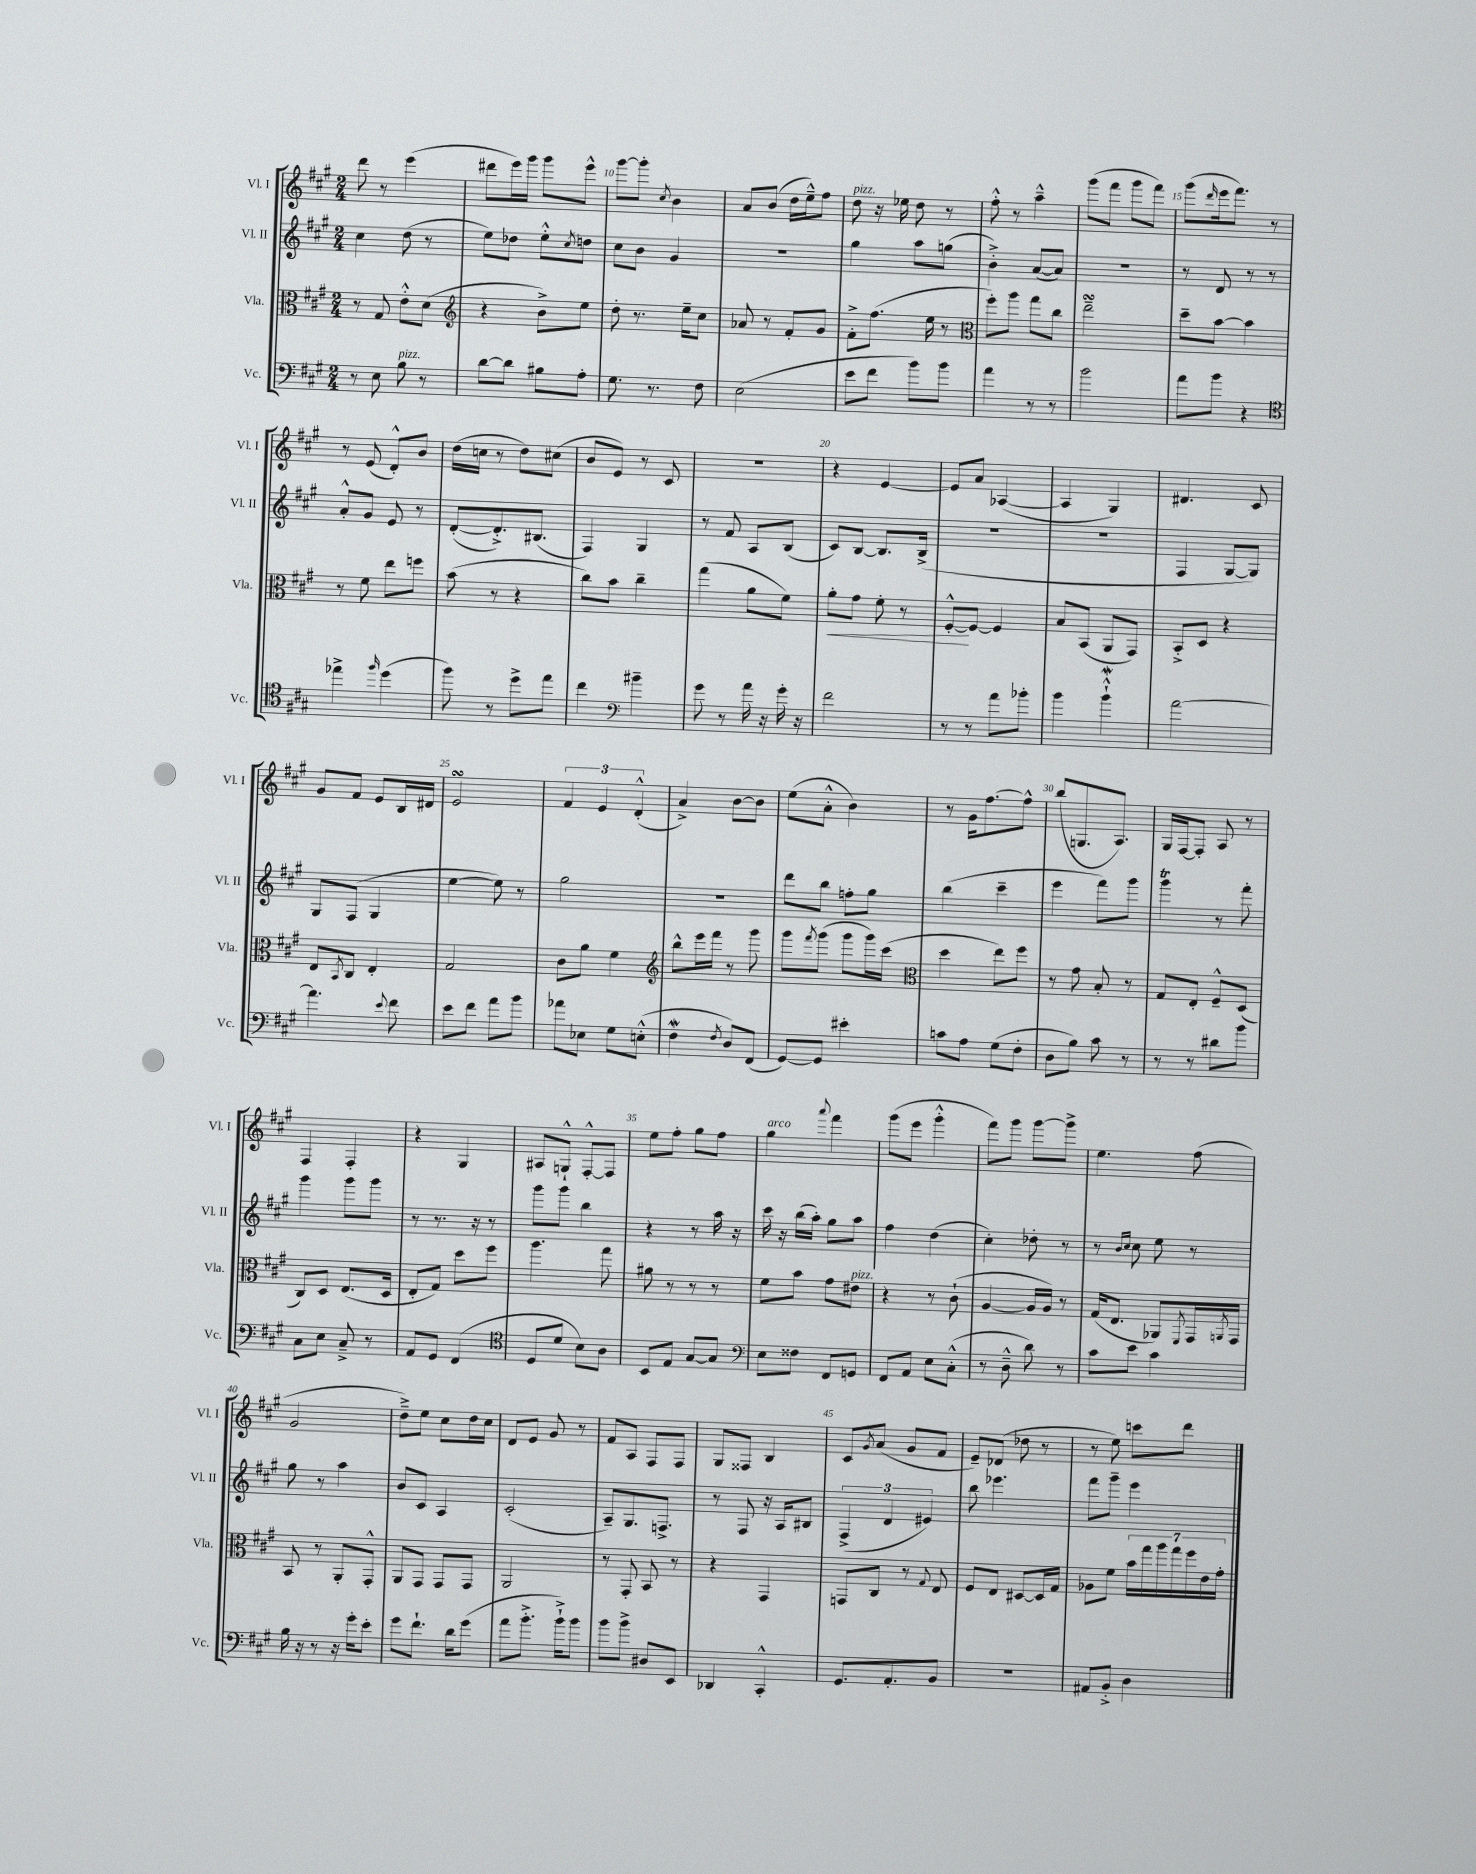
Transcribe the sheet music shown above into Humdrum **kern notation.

**kern	**kern	**kern	**kern
*staff4	*staff3	*staff2	*staff1
*clefF4	*clefC3	*clefG2	*clefG2
*k[f#c#g#]	*k[f#c#g#]	*k[f#c#g#]	*k[f#c#g#]
*M2/4	*M2/4	*M2/4	*M2/4
8r	8r	4cc#	8ddd
8E	8G#	.	8r
8B	8e'^^	(8dd	(4eee
8r	(8d	8r	.
=	=	=	=
*	*clefG2	*	*
[8d	4r	8ee)	8ddd#
8d]	.	8dd-	16eee)
.	.	.	16ggg#
8B#	8b^)	8ee'^^	8ggg#
.	.	8qcc#	.
8A'	8ee	8dd	8eee^^
=	=	=	=
8.G#	8dd'	8cc#	[8ggg#
.	8.r	8b	8ggg#']
8.r	.	.	.
.	.	.	8qcc#
.	.	4g#	4b
.	16ee~	.	.
8F#	8cc#	.	.
=	=	=	=
(2E	8a-	2r	8a
.	8r	.	(8b
.	8f#'	.	16dd
.	.	.	16ee~^^)
.	8g#	.	8ff#
=	=	=	=
8e	8f#'^	4gg#	8dd
8f#	(8.ff#	.	16r
.	.	.	16ee-
8b)	.	8aa	8dd
.	16ee	.	.
8b	8r	(8gg	8r
=	=	=	=
*	*clefC3	*	*
4a	8ff#')	4b'^)	8ff#'^^
.	8aa	.	8r
8r	8gg#	([8a	4aa~^^
8r	8cc#	8a])	.
=	=	=	=
2b	2ee~	2r	(8ggg#
.	.	.	8fff#
.	.	.	8ggg#
.	.	.	8fff#)
=	=	=	=
8a	8dd~	8r	(8ggg#
.	.	.	16qqddd
8b	[8b	8d	16eee
.	.	.	8.fff#)
4r	4b]	8r	.
.	.	8r	8r
=	=	=	=
*clefC4	*	*	*
4ee-^	8r	8a'^^	8r
.	8f#	8g#	(8e
16qqff#	.	.	.
(4dd	8ee	8e	8d'^^)
.	8ff	8r	8b
=	=	=	=
8ff#)	(8b	([8d'	(16dd
.	.	.	16cc
8r	8r	8.d'^])	8r
8dd^	4r	.	8dd)
.	.	(8.B#	.
8ee	.	.	(8cc#
=	=	=	=
4cc#	8cc#)	4F#)	8b
.	8b	.	8e)
*clefF4	*	*	*
4b#~	4cc#~	4G#	8r
.	.	.	8c#
=	=	=	=
8g#	(4gg#	8r	2r
8r	.	8f#	.
16a	8a	8A	.
16r	.	.	.
16g#'	8f#)	(8B	.
16r	.	.	.
=	=	=	=
2f#	8a'	8c#)	4r
.	8g#	[8B	.
.	8f#'	8.B]	[4e
.	8r	.	.
.	.	(16B^	.
=	=	=	=
8r	[8F#'^^	2r	8e]
8r	8F#_	.	8a
8a	4F#]	.	([4A-
8b-'	.	.	.
=	=	=	=
4b	8B	2r	4A-]
.	(8BB	.	.
4b`^^	8AA	.	4G#)
.	8GG#)	.	.
=	=	=	=
[2a	8BB'^	4F#	4.d#
.	8D	.	.
.	4r	[8G#	.
.	.	8G#])	8c#
=	=	=	=
4.a]	8E	8G#	8g#
.	8qBB	.	.
.	8C#	(8F#	8f#
.	4E'	4G#	8e
8qqe	.	.	.
8f#	.	.	16B
.	.	.	16d#
=	=	=	=
8e	2G#	[4ee	2e
8f#	.	.	.
8a	.	8ee])	.
8b	.	8r	.
=	=	=	=
8a-	8c#	2gg#	6f#
8E-	8a	.	.
.	.	.	6e
8G#	4f#	.	.
.	.	.	(6d'^^
(8E'^^	.	.	.
=	=	=	=
*	*clefG2	*	*
4F#	8bb^^	2r	4a^)
.	16eee	.	.
.	16fff#	.	.
8qF#	.	.	.
8D)	8r	.	[8b
(8FF#	8ggg#	.	8b]
=	=	=	=
[8GG#)	8ggg#	8ddd	(8ee
.	8qfff#	.	.
8GG#]	(8ggg#	8bb	8a'^^
4e#'	8ggg#	8ff'	4b)
.	16ggg#)	8gg#	.
.	(16ccc#	.	.
=	=	=	=
*	*clefC3	*	*
8c	4dd	(4bb	8r
8A	.	.	16g#
.	.	.	[8.ff#
(8G#	8ee)	4ccc#~	.
8F#'	8ff#	.	8ff#^^]
=	=	=	=
8D	8r	4eee	(8bb
8B)	8g#	.	8.G
8c#	8B'	8fff#)	.
.	.	.	8.A)
8r	8r	8ggg#	.
=	=	=	=
8r	8G#	4ggg#	16G#
.	.	.	[16F#
8r	8E'	.	8F#']
8d#	8F#~^^	8r	8A
8b	(8D	8fff#'	8r
=	=	=	=
8C#	8C#)	4ggg#	4F#
8E	8D	.	.
8C#~^	(8.E	8ggg#	4F#'
8r	.	8ggg#	.
.	16D	.	.
=	=	=	=
8AA	8E'	8r	4r
8GG#	8G#)	8.r	.
(4FF#	8dd	.	4G#
.	.	16r	.
.	8ff#	8r	.
=	=	=	=
*clefC4	*	*	*
8D	4.aa	8ggg#	8A#
8d	.	8ggg#	8G`^^
8B)	.	4bb	[8F#'^^
8A	8gg#	.	8F#]
=	=	=	=
8BB	8a#	4r	8ee
8E	8r	.	8ff#'
[8G#	8r	8r	8gg#
8G#]	8r	16aa	8ff#
.	.	16r	.
=	=	=	=
*clefF4	*	*	*
8E	8f#	16ccc#	4gg#
.	.	16r	.
8F##	8b	(16bb	.
.	.	16aa')	.
.	.	.	8qqaaa
8FF#	8g#	8gg#	4fff#
8GG	8e#	8aa	.
=	=	=	=
8FF#	4r	4ff#	(8ggg#
8AA	.	.	8eee
8E	8r	(4dd	4ggg#'^^
(8C#'^^	(8c#`	.	.
=	=	=	=
8r	[4A	4cc#')	8fff#)
8D~^^	.	.	8ggg#
8d)	16A]	8dd-'	[8ggg#
.	16A)	.	.
8r	8r	8r	8ggg#^]
=	=	=	=
8c#	(16G#	8r	4.ee
.	8.E	.	.
.	.	16qqb	.
.	.	16qqcc#	.
8e	.	8cc#	.
4c#	8AA-)	8ee	.
.	8qFF#	.	.
.	16GG#	8r	(8ff#
.	8qAA	.	.
.	16GG#	.	.
=	=	=	=
16B	8BB	8gg#	2g#
16r	.	.	.
8r	8r	8r	.
16r	8AA'	4aa	.
16g#'	.	.	.
8e'	8GG#'^^	.	.
=	=	=	=
8g#	8AA	8b	8dd~^)
8.f#`	8GG#	8c#	8ee
.	8GG#	4A	8cc#
16d	.	.	.
(8g#	8GG#	.	16dd
.	.	.	16cc#
=	=	=	=
8a	2AA	(2c#'	8d
8.b'^	.	.	8e
.	.	.	8g#
16b`^)	.	.	.
8b	.	.	8r
=	=	=	=
8b	8r	8A~)	8f#
8b^	8GG#'	8.G#	8A
8D#	8BB	.	8F#
.	.	8.F^	.
8EE	8r	.	8F#
=	=	=	=
4DD-	4r	8r	8G#
.	.	8F#	8F##
4CC#'^^	4GG#	16r	4B
.	.	16A	.
.	.	8B#	.
=	=	=	=
8.GG#	8GG	(6F#^	8c#
.	.	.	8qg#
.	8C#	.	(8a
.	.	6d	.
8.AA'	.	.	.
.	8r	.	8g#
.	.	6e#)	.
.	8qqG#	.	.
8BB	8E	.	8f#
=	=	=	=
2r	8F#	8bb	8e~)
.	8E	4.eee-	(8d-
.	[8D#	.	8dd-
.	16D#]	.	8r
.	16G#	.	.
=	=	=	=
8AA#	8A-	8fff#	8r
8BB'^	8f#	8ggg#~	8ee)
4D	28b	4eee	8ccc
.	28gg#	.	.
.	28aa	.	.
.	28gg#	.	.
.	.	.	8ddd
.	28ff#	.	.
.	28e	.	.
.	28g#'	.	.
==	==	==	==
*-	*-	*-	*-
